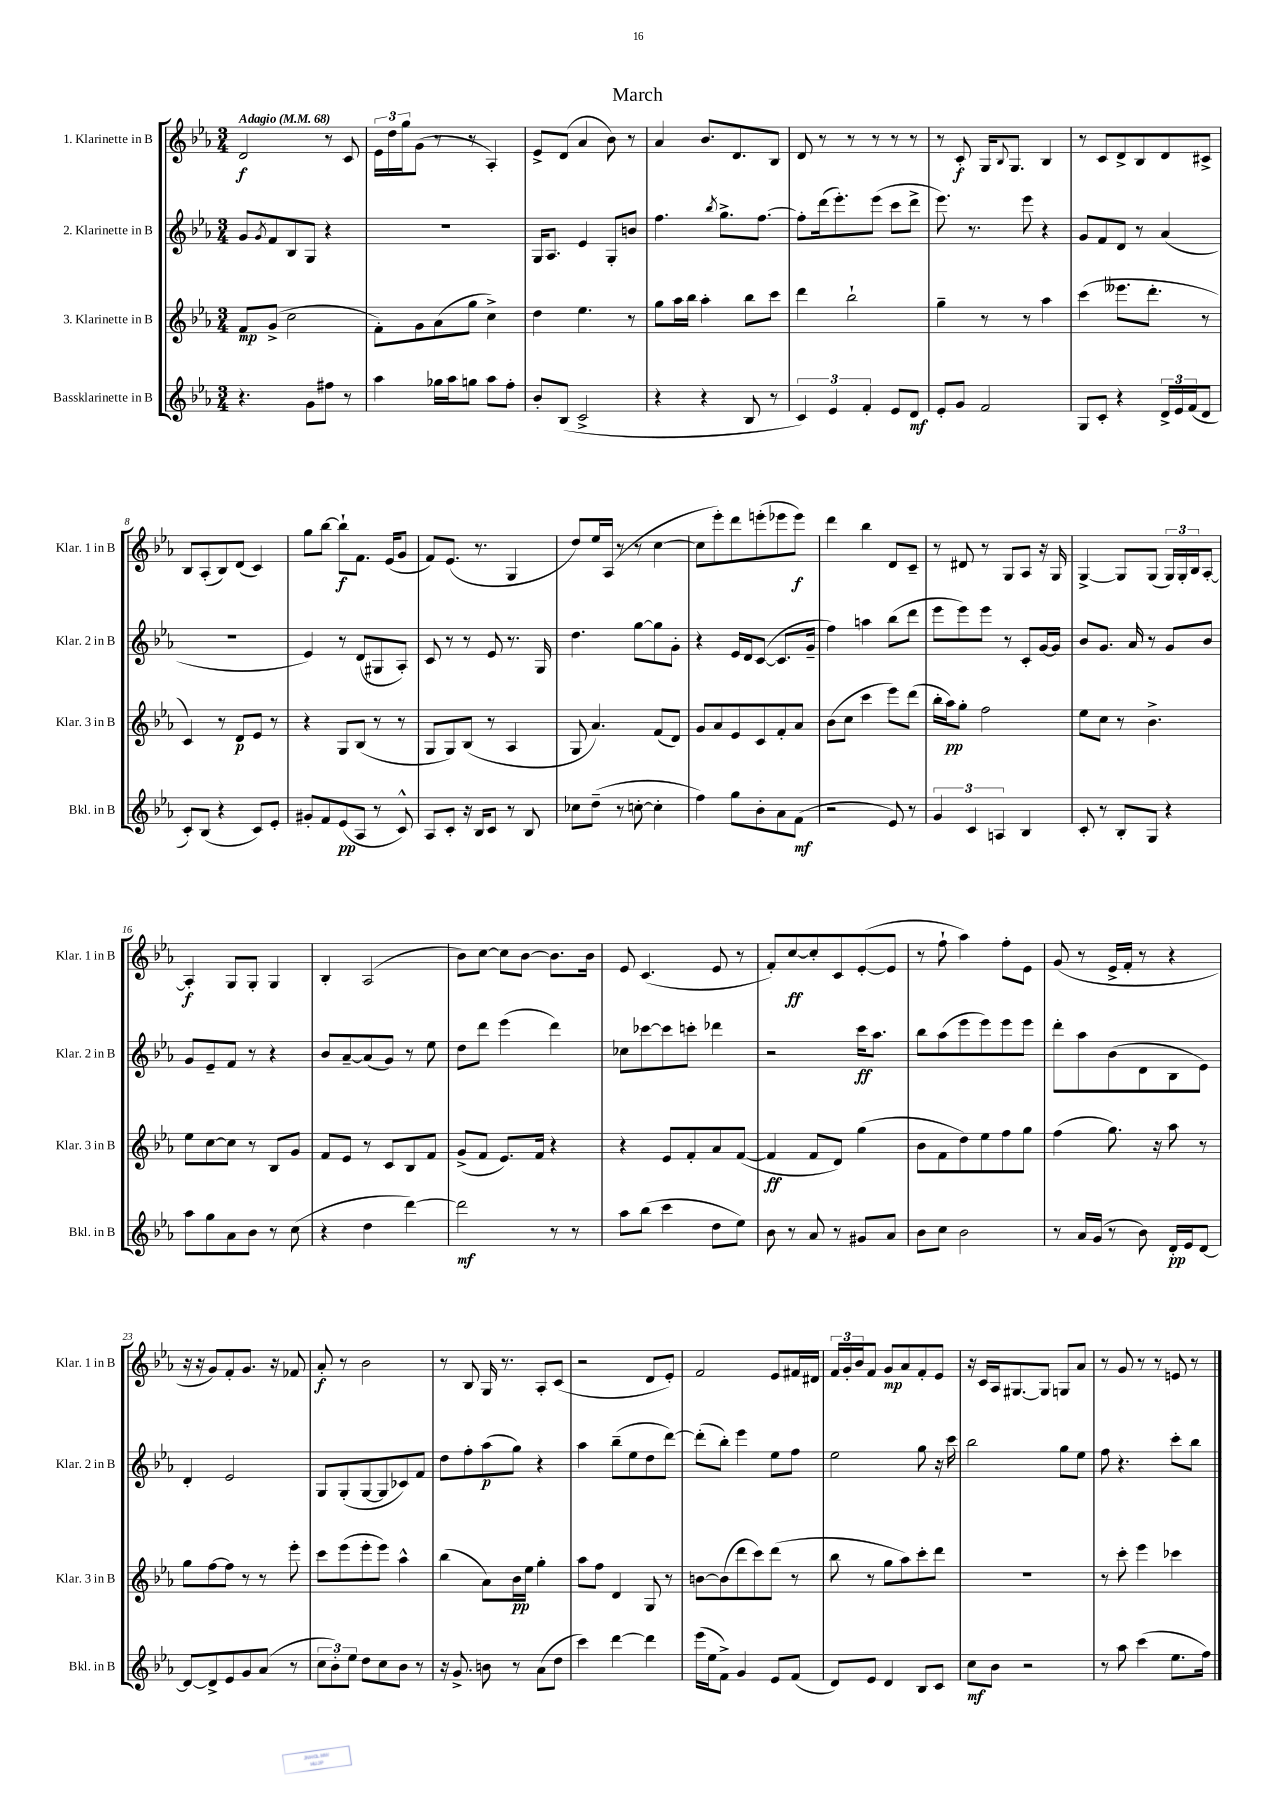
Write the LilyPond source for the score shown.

\header { title = "March" }
<<
\new StaffGroup <<
\new Staff = "s0" \with { instrumentName = "1. Klarinette in B" shortInstrumentName = "Klar. 1 in B" } {
    \clef treble \key ees \major \numericTimeSignature \time 3/4 \tempo "Adagio" 4 = 68
    d'2\f r8 c'8 |
    \tuplet 3/2 { ees'16 d''16 g''16 } g'8( r8 r8 aes4-.) |
    ees'8-> d'8( aes'4 bes'8) r8 |
    aes'4 bes'8. d'8. bes8 |
    d'8 r8 r8 r8 r8 r8 |
    r8 c'8-.\f g16 \appoggiatura { bes8 } g8. bes4 |
    r8 c'8 d'8-> bes8 d'8 cis'8-> |
    bes8 aes8-.( bes8) d'8( c'4) |
    g''8 bes''8~ bes''8-!\f f'8. ees'16( g'8 |
    f'8) ees'8.( r8. g4 |
    d''8) ees''16 aes16( r8 r8 c''4~ |
    c''8 ees'''8-.) d'''8 e'''8-.( ees'''8 ees'''8\f) |
    d'''4 bes''4 d'8 c'8-- |
    r8 dis'8 r8 g8 aes8 r16 g16 |
    g4~-> g8 g8( \tuplet 3/2 { g16) g16-. bes16 } aes8~-. |
    aes4-.\f g8 g8-. g4 |
    bes4-. aes2( |
    bes'8) c''8~ c''8 bes'8~ bes'8. bes'16 |
    ees'8 c'4.( ees'8 r8 |
    f'8-.) c''8~\ff c''8-. c'8 ees'8~-.( ees'8 |
    r8 f''8-! aes''4) f''8-. ees'8 |
    g'8( r8 ees'16-> f'16-. r8 r4 |
    r16 r16 g'8) f'8-. g'8. r16 fes'8 |
    aes'8-.\f r8 bes'2 |
    r8 bes8 g16 r8. aes8-. c'8( |
    r2 d'8 ees'8-.) |
    f'2 ees'8 fis'16 dis'16 |
    \tuplet 3/2 { f'16 g'16-. bes'16 } f'8 g'8\mp aes'8 f'8-. ees'8 |
    r16 c'16 aes16 gis8.~ gis8 g8 aes'8 |
    r8 g'8 r8 r8 e'8 r8 \bar "|." |
}
\new Staff = "s1" \with { instrumentName = "2. Klarinette in B" shortInstrumentName = "Klar. 2 in B" } {
    \clef treble \key ees \major \numericTimeSignature \time 3/4
    g'8 \acciaccatura { g'8 } f'8 bes8 g8 r4 |
    R2. |
    g16 aes8. ees'4 g8-. b'8 |
    f''4. \acciaccatura { bes''8 } g''8.-> f''8.~ |
    f''8-. d'''16( ees'''8.-.) ees'''8( c'''8 d'''8-> |
    ees'''8.) r8. ees'''8 r4 |
    g'8 f'8 d'8 r8 aes'4( |
    R2. |
    ees'4) r8 d'8( gis8 aes8-.) |
    c'8 r8 r8 ees'8 r8. g16 |
    d''4. g''8~ g''8 g'8-. |
    r4 ees'16 d'16 c'8~( c'8. g'16-- |
    f''4) a''4 bes''8( d'''8 |
    ees'''8 ees'''8) ees'''8 r8 c'8-. g'16~ g'16 |
    bes'8 g'8. aes'16 r8 g'8 bes'8 |
    g'8 ees'8-- f'8 r8 r4 |
    bes'8 aes'8~-- aes'8( g'8) r8 ees''8 |
    d''8 d'''8 ees'''4( d'''4) |
    ces''8 ces'''8~ ces'''8 c'''8-. des'''4 |
    r2 c'''16\ff aes''8. |
    bes''8 aes''8( ees'''8 ees'''8) ees'''8 ees'''8 |
    d'''8-. aes''8 bes'8( d'8 bes8 ees'8) |
    d'4-. ees'2 |
    g8 g8-.( g8~ g8 ces'8) f'8 |
    d''8 f''8-. aes''8\p( g''8) r4 |
    aes''4 bes''8--( ees''8 d''8 d'''8~) |
    d'''8-.( bes''8-.) ees'''4 ees''8 f''8 |
    ees''2 g''8 r16 c'''16 |
    bes''2 g''8 ees''8 |
    f''8 r4. c'''8-. bes''8 \bar "|." |
}
\new Staff = "s2" \with { instrumentName = "3. Klarinette in B" shortInstrumentName = "Klar. 3 in B" } {
    \clef treble \key ees \major \numericTimeSignature \time 3/4
    f'8\mp g'8->( c''2 |
    f'8-.) g'8 aes'8( g''8 c''4->) |
    d''4 ees''4. r8 |
    g''8 aes''16 bes''16 aes''4-. bes''8 c'''8 |
    d'''4 bes''2-! |
    g''4-- r8 r8 aes''4 |
    c'''4( eeses'''8. d'''8.-. r8 |
    c'4) r8 d'8\p ees'8 r8 |
    r4 g8 bes8( r8 r8 |
    g8 g8) bes8( r8 aes4 |
    g8 aes'4.) f'8( d'8) |
    g'8 aes'8 ees'8 c'8 f'8-. aes'8 |
    bes'8( c''8 c'''4 ees'''8) d'''8( |
    bes''16-. aes''16\pp) g''8-. f''2 |
    ees''8 c''8 r8 bes'4.-> |
    ees''8 c''8~ c''8 r8 bes8 g'8 |
    f'8 ees'8 r8 c'8 bes8 f'8 |
    g'8->( f'8 ees'8.) f'16 r4 |
    r4 ees'8 f'8-. aes'8 f'8~( |
    f'4\ff f'8 d'8) g''4( |
    bes'8 f'8 d''8) ees''8 f''8 g''8 |
    f''4( g''8.) r16 aes''8 r8 |
    g''8 f''8~ f''8 r8 r8 ees'''8-. |
    c'''8 ees'''8( ees'''8-. ees'''8) aes''4-^ |
    bes''4( aes'8) bes'16\pp ees''16 g''4-. |
    aes''8 f''8 d'4 g8 r8 |
    b'8~ b'8( d'''8 c'''8) d'''8( r8 |
    bes''8 r8 g''8 aes''8) c'''8-. d'''8 |
    R2. |
    r8 c'''8-. ees'''4 ces'''4 \bar "|." |
}
\new Staff = "s3" \with { instrumentName = "Bassklarinette in B" shortInstrumentName = "Bkl. in B" } {
    \clef treble \key ees \major \numericTimeSignature \time 3/4
    r4. g'8 fis''8 r8 |
    aes''4 ges''16 aes''16 g''8 aes''8 f''8-. |
    bes'8-. bes8( c'2-> |
    r4 r4 bes8 r8 |
    \tuplet 3/2 { c'4) ees'4 f'4-. } ees'8 d'8\mf |
    ees'8-. g'8 f'2 |
    g8 c'8-. r4 \tuplet 3/2 { d'16-> ees'16 f'16( } d'8 |
    c'8-.) bes8( r4 c'8) ees'8-. |
    gis'8-. f'8 ees'8\pp( aes8 r8 c'8-^) |
    aes8 c'8-. r16 bes16 c'8 r8 bes8 |
    ces''8 d''8--( r8 c''8~-. c''4-. |
    f''4) g''8 bes'8-. aes'8 f'8\mf( |
    r2 ees'8) r8 |
    \tuplet 3/2 { g'4 c'4 a4 } bes4 |
    c'8-. r8 bes8-. g8 r4 |
    aes''8 g''8 aes'8 bes'8 r8 c''8( |
    r4 d''4 d'''4~) |
    d'''2\mf r8 r8 |
    aes''8 bes''8( c'''4 d''8 ees''8) |
    bes'8 r8 aes'8 r8 gis'8 aes'8 |
    bes'8 c''8 bes'2 |
    r8 aes'16 g'16( r8 bes'8) d'16-.\pp ees'16 d'8~ |
    d'8~ d'8-> ees'8 g'8 aes'8( r8 |
    \tuplet 3/2 { c''8 bes'8-.) ees''8 } d''8 c''8 bes'8 r8 |
    r16 g'8.-> b'8 r8 aes'8( d''8 |
    c'''4) d'''4~ d'''4 |
    ees'''16( ees''16 f'8->) g'4 ees'8 f'8( |
    d'8) ees'8 d'4 bes8 c'8 |
    c''8\mf bes'8 r2 |
    r8 aes''8 c'''4( ees''8. f''16) \bar "|." |
}
>>
>>
